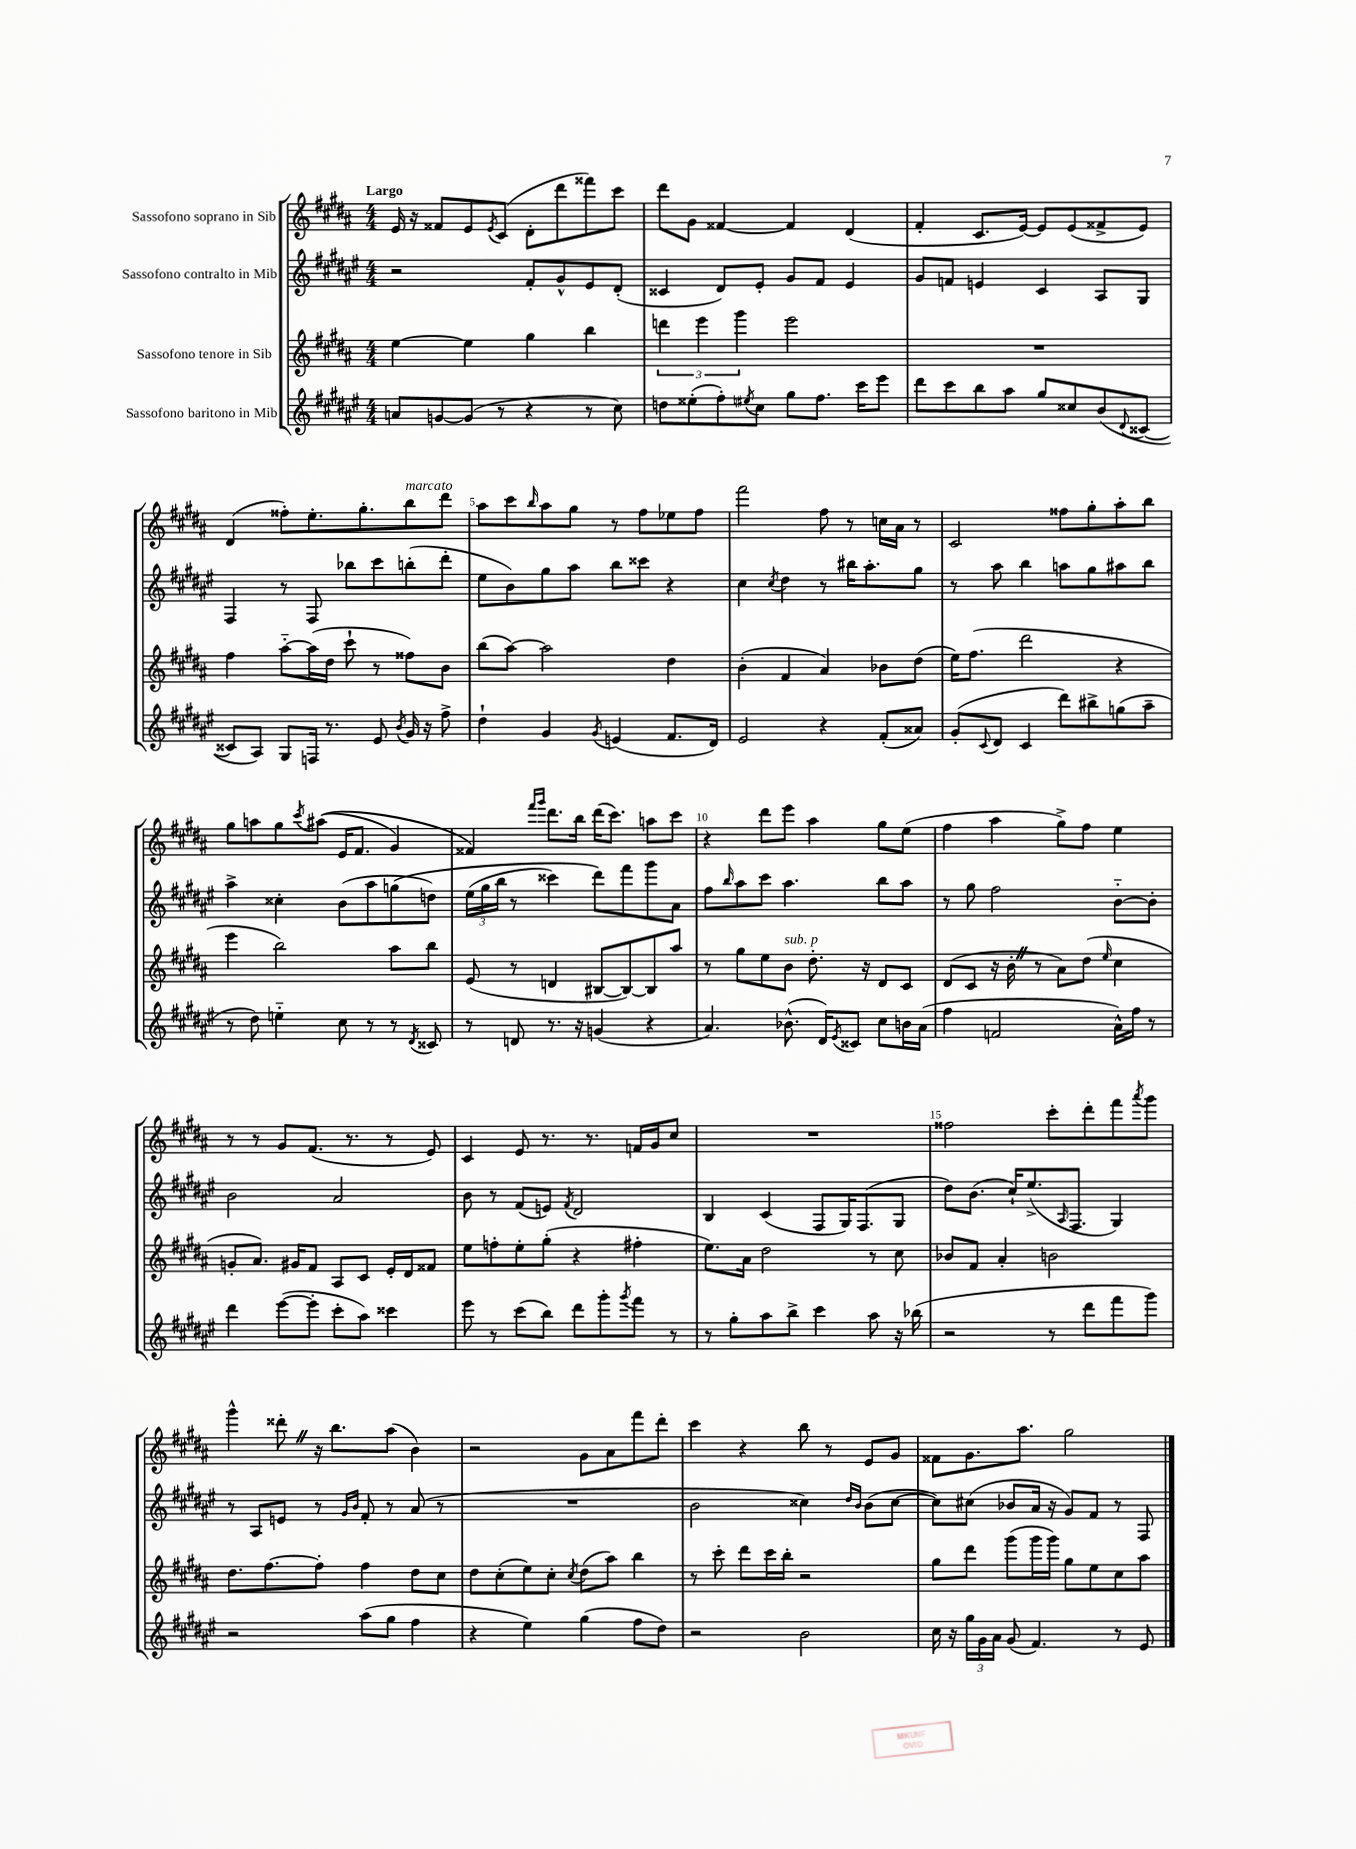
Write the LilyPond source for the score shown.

<<
\new StaffGroup <<
\new Staff = "s0" \with { instrumentName = "Sassofono soprano in Sib" } {
    \clef treble \key b \major \numericTimeSignature \time 4/4 \tempo "Largo"
    e'16 r16 fisis'8 e'8 \acciaccatura { e'8 } cis'8( dis'8-. dis'''8 fisis'''8) cis'''8 |
    dis'''8 gis'8 fisis'4~ fisis'4 dis'4( |
    fis'4-. cis'8. e'16~) e'8 e'8( fisis'8-> e'8) |
    dis'4( fisis''8-.) e''8.-. gis''8.-. b''8^\markup { \italic "marcato" } dis'''8 |
    ais''8 cis'''8 \grace { b''16 } ais''8 gis''8 r8 fis''8 ees''8 fis''8 |
    fis'''2 fis''8 r8 c''16 ais'16 r8 |
    cis'2 fisis''8 gis''8-. ais''8-. b''8 |
    gis''8 a''8 gis''8 \acciaccatura { cis'''8 } ais''8(\( e'16 fis'8. gis'4) |
    fisis'4\) \grace { fis'''16 gis'''16 } dis'''8. b''16 dis'''16( cis'''8.) a''8 cis'''8 |
    r4 dis'''8 e'''8 ais''4 gis''8 e''8( |
    fis''4 ais''4 gis''8->) fis''8 e''4 |
    r8 r8 gis'8 fis'8.( r8. r8 e'8) |
    cis'4 e'8 r8. r8. f'16 gis'16 cis''8 |
    R1 |
    fisis''2 cis'''8-. dis'''8-. fis'''8 \acciaccatura { ais'''8 } gis'''8 |
    gis'''4-^ disis'''8-. \once \override BreathingSign.text = \markup { \musicglyph "scripts.caesura.straight" } \breathe r16 b''8. ais''8( b'4) |
    r2 gis'8 ais'8 fis'''8 dis'''8-. |
    cis'''4 r4 b''8 r8 e'8 gis'8 |
    fisis'8 gis'8. ais''8. gis''2 \bar "|." |
}
\new Staff = "s1" \with { instrumentName = "Sassofono contralto in Mib" } {
    \clef treble \key fis \major \numericTimeSignature \time 4/4
    r2 fis'8-. gis'8-^ eis'8 dis'8-.( |
    cisis'4 dis'8) eis'8-. gis'8 fis'8 eis'4 |
    gis'8 f'8 e'4 cis'4 ais8 gis8 |
    fis4 r8 fis8 bes''8 cis'''8 b''8-.( dis'''8-. |
    eis''8 b'8) gis''8 ais''8 b''8 cisis'''8 r4 |
    cis''4 \acciaccatura { cis''8 } dis''4 r8 bis''16 ais''8.-. gis''8 |
    r8 ais''8 b''4 a''8 gis''8 ais''8 b''8 |
    ais''4-> cisis''4-. b'8( ais''8 g''8\( d''8) |
    \tuplet 3/2 { eis''16( gis''16 b''16 } r8 cisis'''4) dis'''8\) fis'''8 gis'''8 ais'8 |
    fis''8 \grace { b''16 } ais''8 cis'''8 ais''4. b''8 ais''8 |
    r8 gis''8 fis''2 b'8~-_ b'8-. |
    b'2 ais'2 |
    b'8 r8 fis'8( e'8) \acciaccatura { fis'8 } dis'2 |
    b4 cis'4( fis8 gis16) fis8.( gis8 |
    dis''8) b'8.( cis''16-!) eis''8.->( \grace { ais16 } fis8. gis4) |
    r8 ais8 e'8 r8 \grace { gis'16 b'16 } fis'8-. r8 ais'8( r8 |
    R1 |
    b'2 cisis''4) \grace { dis''16 b'16 } b'8( cisis''8~ |
    cisis''8) cis''8( bes'8 ais'16 r16 gis'8) fis'8 r8 fis8 \bar "|." |
}
\new Staff = "s2" \with { instrumentName = "Sassofono tenore in Sib" } {
    \clef treble \key b \major \numericTimeSignature \time 4/4
    e''4~ e''4 gis''4 b''4 |
    \tuplet 3/2 { d'''4 e'''4 gis'''4 } e'''2 |
    R1 |
    fis''4 ais''8~-_ ais''16( dis''16 cis'''8-! r8 fisis''8) b'8 |
    b''8( ais''8~) ais''2 dis''4 |
    b'4-.( fis'4 ais'4) bes'8 dis''8( |
    e''16) fis''8.( dis'''2 r4 |
    e'''4 b''2) ais''8 b''8 |
    e'8( r8 d'4 bis8~ bis8~) bis8 ais''8 |
    r8 gis''8 e''8 b'8^\markup { \italic "sub. p" } dis''8.-. r16 dis'8 cis'8 |
    dis'8( cis'8 r16 b'16-. \once \override BreathingSign.text = \markup { \musicglyph "scripts.caesura.straight" } \breathe r8 ais'8) dis''8( \grace { e''16 } cis''4 |
    g'8-. ais'8.) gis'16 fis'8 ais8 cis'8 e'16-. dis'16 fisis'8 |
    e''8 f''8-. e''8-. gis''8-.( r4 fis''4-. |
    e''8.) ais'16 dis''2 r8 cis''8 |
    bes'8 fis'8 ais'4-. b'2 |
    dis''8. fis''8.~ fis''8-. fis''4 dis''8 cis''8 |
    dis''8 cis''8-.( e''8) cis''8-. \acciaccatura { cis''8 } dis''8( ais''8) b''4 |
    r8 cis'''8-. dis'''8 cis'''16 b''16-. r2 |
    gis''8 dis'''8 gis'''8( gis'''16 gis'''16) gis''8 e''8 cis''8 ais''8 \bar "|." |
}
\new Staff = "s3" \with { instrumentName = "Sassofono baritono in Mib" } {
    \clef treble \key fis \major \numericTimeSignature \time 4/4
    a'8 g'8~ g'8( r8 r4 r8 cis''8) |
    d''8 eisis''8-.( fis''8-.) \acciaccatura { eis''8 } cis''8 gis''8 fis''8. cis'''16 eis'''8 |
    dis'''8 cis'''8 b''8 ais''8 gis''8 cisis''8 b'8( \appoggiatura { dis'8 } cisis'8~ |
    cisis'8 ais8) gis8 f16 r8. eis'8 \acciaccatura { b'8 } gis'16 r16 fis''8-> |
    dis''4-! gis'4 \acciaccatura { gis'8 } e'4( fis'8. dis'16) |
    eis'2 r4 fis'8-.( aisis'8) |
    gis'8-.( \appoggiatura { cis'8 } dis'8 cis'4 dis'''8) bis''8-> g''8( ais''8-- |
    r8 dis''8) e''4-_ cis''8 r8 r8 \acciaccatura { dis'8 } cisis'8 |
    r8 d'8 r8. r16 g'4( r4 |
    ais'4.) bes'8.-^( dis'16) \acciaccatura { eis'8 } cisis'8 cis''8 b'16 ais'16( |
    fis''4 f'2 ais'16-^) fis''16 r8 |
    dis'''4 eis'''8~( eis'''8-. cis'''8-. ais''8) cisis'''4 |
    eis'''8 r8 cis'''8( b''8) dis'''8 gis'''8-. \acciaccatura { gis'''8 } fis'''8 r8 |
    r8 gis''8-. ais''8 b''8-> cis'''4 ais''8 r16 bes''16( |
    r2 r8 dis'''8 fis'''8 gis'''8) |
    r2 ais''8( gis''8 fis''4 |
    r4 eis''4) gis''4( fis''8 dis''8) |
    r2 b'2 |
    cis''16 r16 \tuplet 3/2 { gis''16 gis'16 ais'16 } gis'8( fis'4.) r8 eis'8 \bar "|." |
}
>>
>>
\layout { \context { \Score \override BarNumber.break-visibility = ##(#f #t #t) barNumberVisibility = #(every-nth-bar-number-visible 5) } }
